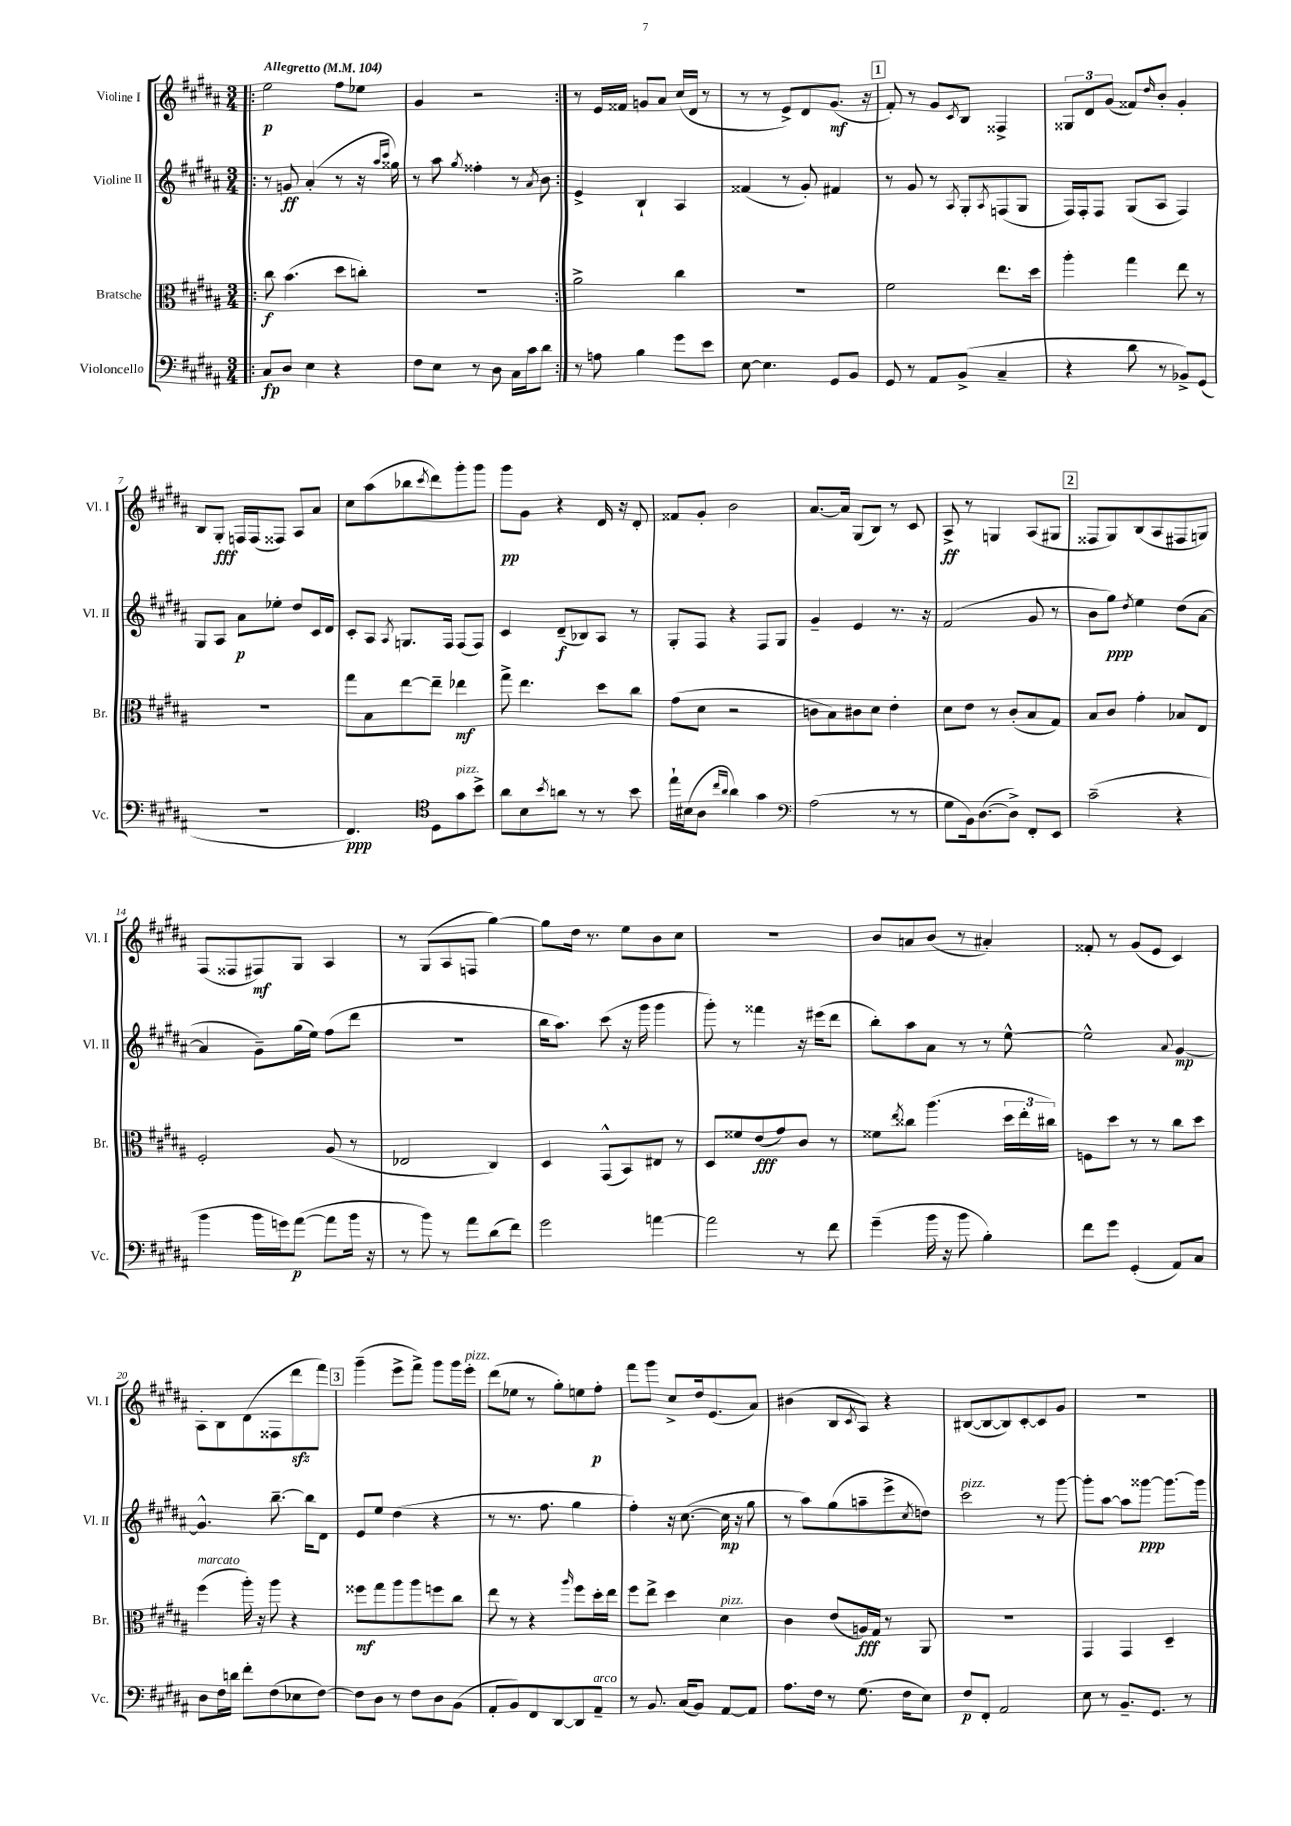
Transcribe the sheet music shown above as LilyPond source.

<<
\new StaffGroup <<
\new Staff = "s0" \with { instrumentName = "Violine I" shortInstrumentName = "Vl. I" } {
    \clef treble \key b \major \numericTimeSignature \time 3/4 \tempo "Allegretto" 4 = 104
    \repeat volta 2 { \bar ".|:" e''2\p fis''8 ees''8 |
    gis'4 r2 | }
    r8 e'16 fisis'16 g'8 ais'8 cis''16( dis'16 r8 |
    r8 r8 e'8->) dis'8 gis'8.\mf( r16 |
    \mark \markup { \box "1" } fis'8-.) r8 gis'8 \acciaccatura { cis'8 } b8 fisis4-> |
    \tuplet 3/2 { gisis8 dis'8 gis'8( } fisis'8) \grace { dis''16 } b'8-. gis'4-. |
    b8 gis8-.\fff f16 f16( fisis8) ais8 ais'8 |
    cis''8 ais''8( bes''8 \acciaccatura { cis'''8 } dis'''8) gis'''8-. gis'''8 |
    gis'''8\pp gis'8 r4 dis'16 r16 dis'8-. |
    fisis'8 gis'8-. b'2 |
    ais'8.~ ais'16 gis8( b8) r8 cis'8 |
    ais8->\ff r8 g4 ais8( gis8 |
    \mark \markup { \box "2" } fisis8 gis8) b8( ais8 fis8 g8) |
    fis8( fisis8 fis8\mf) gis8 ais4 |
    r8 gis8( ais8 f8 gis''4~) |
    gis''8 dis''16 r8. e''8 b'8 cis''8 |
    R2. |
    b'8 a'8 b'8( r8 ais'4-.) |
    fisis'8-. r8 gis'8( e'8 cis'4) |
    ais8-. b8 dis'8( fisis8 dis'''8\sfz fis'''8) |
    \mark \markup { \box "3" } gis'''4--( e'''8-> fis'''8->) gis'''8 gis'''16 e'''16-.^\markup { \italic "pizz." } |
    dis'''8( ees''8 r8 gis''8-.) e''8 fis''8-.\p |
    fis'''8 gis'''8 cis''8-> dis''16 e'8.( ais'8) |
    bis'4( b8 \acciaccatura { cis'8 } ais8) r4 |
    bis8~( bis8~ bis8) cis'8~-. cis'8 gis'8 |
    R2. \bar "|." |
}
\new Staff = "s1" \with { instrumentName = "Violine II" shortInstrumentName = "Vl. II" } {
    \clef treble \key b \major \numericTimeSignature \time 3/4
    \repeat volta 2 { \bar ".|:" r8 g'8\ff ais'4-.( r8 r16 \grace { ais''16 cis'''16 } gisis''16) |
    r8 ais''8 \acciaccatura { gis''8 } fisis''4-. r8 \acciaccatura { ais'8 } b'8 | }
    e'4-> b4-! ais4 |
    fisis'4( r8 gis'8-.) fis'4 |
    \mark \markup { \box "1" } r8 gis'8 r8 \acciaccatura { ais8 } gis8-. \acciaccatura { ais8 } f8( gis8 |
    fis16) fis16-. fis8 gis8( ais8 fis4) |
    gis8 ais8 ais'8\p ees''8-. dis''8 cis'16 dis'16 |
    cis'8-. ais8 \acciaccatura { ais8 } g8. fis16 fis8( fis8) |
    cis'4 dis'8--\f( bes8) ais8 r8 |
    gis8-. fis8 r4 fis8 gis8 |
    gis'4-- e'4 r8. r16 |
    fis'2( gis'8 r8 |
    \mark \markup { \box "2" } b'8 gis''8\ppp) \acciaccatura { dis''8 } e''4 dis''8( ais'8~ |
    ais'4 gis'8--) gis''16( e''16) fis''8( dis'''8 |
    R2. |
    b''16 ais''8.) cis'''8( r16 gis'''16 gis'''4 |
    gis'''8-.) r8 fisis'''4 r16 eis'''16( dis'''8 |
    b''8-.) ais''8 ais'8 r8 r8 e''8~-^ |
    e''2-^ \appoggiatura { ais'8 } gis'4~\mp |
    gis'4.-^ b''8.~-- b''16 dis'8 |
    \mark \markup { \box "3" } e'8 e''8 dis''4( r4 |
    r8 r8. fis''8. gis''4 |
    fis''4-.) r16 cis''8.~( cis''16\mp r16 gis''8 |
    r8 ais''8) gis''8( a''8-- e'''8-> \acciaccatura { cis''8 } d''8) |
    cis'''2^\markup { \italic "pizz." } r8 gis'''8~ |
    gis'''8-. ais''8~ ais''8 gisis'''8~\ppp gisis'''8.~ gisis'''16 \bar "|." |
}
\new Staff = "s2" \with { instrumentName = "Bratsche" shortInstrumentName = "Br." } {
    \clef alto \key b \major \numericTimeSignature \time 3/4
    \repeat volta 2 { \bar ".|:" cis''8\f b'4.( dis''8 c''8-.) |
    R2. | }
    ais'2-> cis''4 |
    R2. |
    \mark \markup { \box "1" } fis'2 e''8. dis''16 |
    ais''4-. gis''4 e''8 r8 |
    R2. |
    gis''8 b8 e''8~ e''8-- ees''4\mf |
    gis''8-> e''4. dis''8 cis''8 |
    gis'8( dis'8 r2 |
    c'8 b8) cis'8 dis'8 e'4-. |
    dis'8 e'8 r8 cis'8-.( b8 gis8) |
    \mark \markup { \box "2" } b8 cis'8 gis'4-. bes8 e8 |
    fis2-. ais8( r8 |
    ees2 cis4) |
    dis4 gis,8-^( b,8) eis8 r8 |
    dis8 fisis'8 e'8\fff( gis'8) cis'8 r8 |
    fisis'8 \acciaccatura { e''8 } cisis''8 ais''4.( \tuplet 3/2 { dis''16 e''16-. cis''16) } |
    f8 dis''8 r8 r8 cis''8 dis''8 |
    fis''4^\markup { \italic "marcato" }( ais''16-.) r16 ais''8 r4 |
    \mark \markup { \box "3" } fisis''8\mf gis''8 ais''8 ais''8 f''8 cis''8 |
    e''8 r8 r4 \grace { ais''16 } fis''8 dis''16-. e''16 |
    fis''8 e''8-> dis''4 dis'4^\markup { \italic "pizz." } |
    cis'4 e'8( a16\fff) gis16 r8 ais,8 |
    R2. |
    gis,4 gis,4 dis4-- \bar "|." |
}
\new Staff = "s3" \with { instrumentName = "Violoncello" shortInstrumentName = "Vc." } {
    \clef bass \key b \major \numericTimeSignature \time 3/4
    \repeat volta 2 { \bar ".|:" cis8\fp dis8 e4 r4 |
    fis8 e8 r8 dis8 cis16 cis'16 dis'8 | }
    r8 a8 b4 gis'8 e'8 |
    e8~ e4. gis,8 b,8 |
    \mark \markup { \box "1" } gis,8 r8 ais,8 b,8->( cis4-- |
    r4 dis'8 r8 bes,8->) gis,8( |
    R2. |
    fis,4.\ppp) \clef tenor dis8 gis'8^\markup { \italic "pizz." } b'8-> |
    ais'8 b8 \acciaccatura { b'8 } a'8 r8 r8 b'8 |
    e''16-! bis16( ais8 \grace { cis''16 ais'16 } ais'4) gis'4 |
    \clef bass ais2( r8 r8 |
    gis8 b,16) dis8.~( dis8->) fis,8-. e,8 |
    \mark \markup { \box "2" } cis'2--( r4 |
    b'4 b'16 g'16) ais'8~\p( ais'8 b'16 r16 |
    r8 b'8) r8 ais'8 dis'8( fis'8) |
    gis'2 a'4~ |
    a'2 r8 fis'8 |
    gis'4--( b'16 r16 b'8 b4-.) |
    fis'8 gis'8 gis,4-.( ais,8) cis8 |
    dis8 fis16 d'16 fis'8-. fis8( ees8 fis8~) |
    \mark \markup { \box "3" } fis8 dis8 r8 fis8 dis8 b,8( |
    ais,8-. b,8) fis,8 dis,8~ dis,8 ais,8--^\markup { \italic "arco" } |
    r8 b,8. cis16( b,8) ais,8~ ais,8 |
    ais8. fis16 r8 gis8.( fis16 e8) |
    fis8\p fis,8-. ais,2 |
    e8 r8 b,8.-- gis,8. r8 \bar "|." |
}
>>
>>
